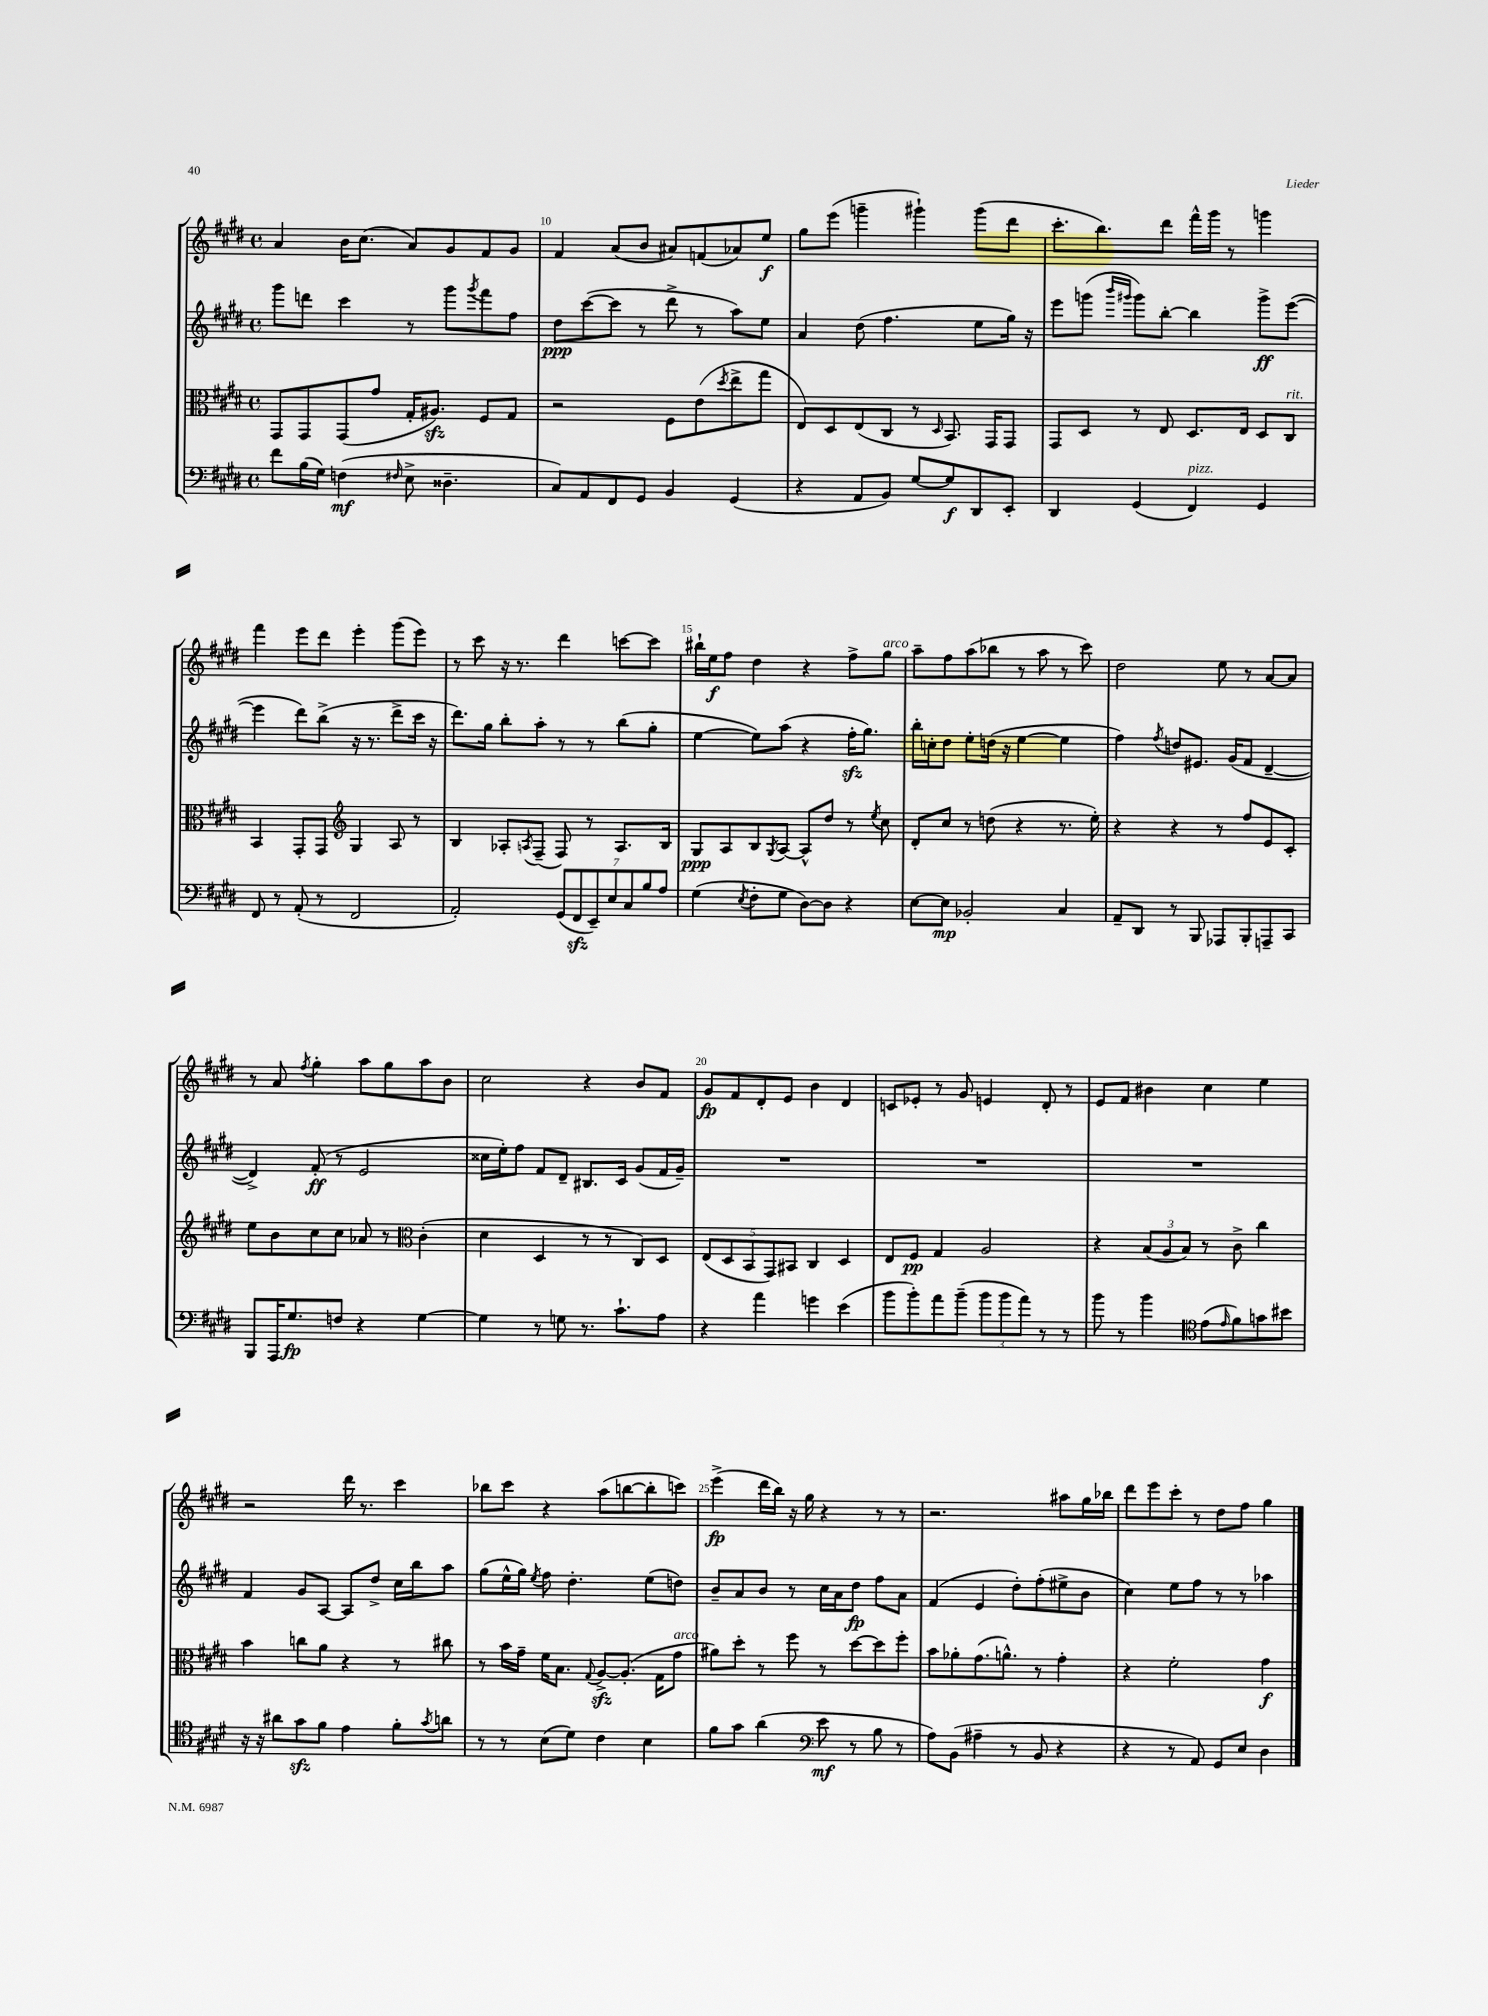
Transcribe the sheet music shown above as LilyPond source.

<<
\new StaffGroup <<
\new Staff = "s0" {
    \clef treble \key e \major \defaultTimeSignature \time 4/4
    a'4 b'16 cis''8.( a'8) gis'8 fis'8 gis'8 |
    fis'4 a'8( b'8 ais'8) f'8( aes'8) e''8\f |
    gis''8 e'''8( g'''4-- gis'''4-!) gis'''8( dis'''8 |
    cis'''8.-. b''8.) dis'''8 fis'''16-^ gis'''16 r8 g'''4 |
    fis'''4 e'''8 dis'''8 e'''4-. gis'''8( e'''8) |
    r8 cis'''8 r16 r8. dis'''4 c'''8~ c'''8 |
    bis''16-! e''16\f fis''8 dis''4 r4 fis''8-> gis''8^\markup { \italic "arco" } |
    a''8-- fis''8 a''8( bes''8 r8 a''8 r8 cis'''8) |
    dis''2 e''8 r8 a'8~ a'8 |
    r8 a'8 \acciaccatura { fis''8 } gis''4-. a''8 gis''8 a''8 b'8 |
    cis''2 r4 b'8 fis'8 |
    gis'8\fp fis'8 dis'8-. e'8 b'4 dis'4 |
    c'8 ees'8-. r8 gis'8 e'4 dis'8-. r8 |
    e'8 fis'8 bis'4 cis''4 e''4 |
    r2 dis'''16 r8. cis'''4 |
    bes''8 cis'''8 r4 a''8( b''8~ b''8-. c'''8) |
    e'''4->\fp( dis'''16 b''16) r16 gis''16 r4 r8 r8 |
    r2. ais''8 gis''16 bes''16 |
    dis'''8 e'''8 cis'''8-. r8 dis''8 fis''8 gis''4 \bar "|." |
}
\new Staff = "s1" {
    \clef treble \key e \major \defaultTimeSignature \time 4/4
    gis'''8 d'''8 cis'''4 r8 gis'''8 \acciaccatura { gis'''8 } fis'''8 fis''8 |
    dis''8\ppp cis'''8~( cis'''8 r8 dis'''8-> r8 a''8) e''8 |
    a'4 dis''8( fis''4. e''8 gis''16) r16 |
    e'''8 g'''8( \grace { b'''16 gis'''16 } gis'''8) b''8~-. b''4 gis'''8->\ff e'''8~( |
    e'''4 dis'''8) b''8->( r16 r8. dis'''8-> cis'''16 r16 |
    dis'''8.) gis''16 b''8-. a''8-. r8 r8 b''8( gis''8-. |
    e''4~ e''8) a''8( r4 fis''16-.\sfz gis''8.) |
    b''16-. c''16-. dis''8 e''8-. d''16( r16 e''4~ e''4 |
    fis''4) \acciaccatura { fis''8 } d''8 eis'8. gis'16( fis'8 dis'4~-- |
    dis'4->) fis'8-.\ff( r8 e'2 |
    cisis''16 e''16-.) fis''8 fis'8 dis'8-- bis8. cis'16 gis'8( fis'16 gis'16--) |
    R1 |
    R1 |
    R1 |
    fis'4 gis'8 a8~ a8 dis''8-> cis''16 b''16 a''8 |
    gis''8( e''16-^ gis''16) \acciaccatura { e''8 } fis''8 dis''4.-. e''8( d''8) |
    b'8-- a'8 b'8 r8 cis''16 a'16 dis''8\fp fis''8 a'8 |
    fis'4( e'4 dis''8-.) fis''8-.( eis''8-> b'8 |
    cis''4) e''8 fis''8 r8 r8 aes''4 \bar "|." |
}
\new Staff = "s2" {
    \clef alto \key e \major \defaultTimeSignature \time 4/4
    gis,8 gis,8 gis,8( gis'8 gis16-. ais8.\sfz) fis8 gis8 |
    r2 fis8 e'8( \acciaccatura { dis''8 } e''8-> gis''8 |
    e8) dis8 e8( cis8 r8 \grace { dis16 } b,8.) gis,16 gis,8 |
    gis,8 dis8 r8 e8 dis8. e16 dis8 cis8^\markup { \italic "rit." } |
    b,4 gis,8-. gis,8 \clef treble gis4 a8 r8 |
    b4 aes8-. \acciaccatura { a8 } fis8--( fis8) r8 a8. b16 |
    gis8\ppp a8 b8 \acciaccatura { gis8 } a8~ a8-^ dis''8 r8 \acciaccatura { e''8 } cis''8 |
    dis'8-. cis''8 r8 d''8( r4 r8. e''16-.) |
    r4 r4 r8 fis''8 e'8 cis'8-. |
    e''8 b'8 cis''8 cis''8 aes'8 r8 \clef alto cis'4-.( |
    dis'4 dis4 r8 r8 cis8) dis8 |
    \tuplet 5/4 { e8( dis8 b,8 gis,8) bis,8 } cis4 dis4 |
    e8 fis8\pp gis4 a2 |
    r4 \tuplet 3/2 { b8( a8 b8) } r8 cis'8-> cis''4 |
    b'4 c''8 a'8 r4 r8 cis''8 |
    r8 b'16 gis'16-- fis'16 b8. \appoggiatura { gis8 } a8~->\sfz a8.-.( gis16 gis'8^\markup { \italic "arco" } |
    ais'8) dis''8-. r8 fis''8 r8 dis''8~ dis''8 fis''8-. |
    b'8 aes'8-. gis'8.( a'8.-^) r8 gis'4-. |
    r4 fis'2-. gis'4\f \bar "|." |
}
\new Staff = "s3" {
    \clef bass \key e \major \defaultTimeSignature \time 4/4
    fis'8 b16( gis16) f4\mf( \grace { fis16 } e8-> disis4.-- |
    cis8) a,8 fis,8 gis,8 b,4 gis,4( |
    r4 a,8 b,8) gis8~ gis8\f dis,8 e,8-. |
    dis,4 gis,4( fis,4^\markup { \italic "pizz." }) gis,4 |
    fis,8 r8 a,8-.( r8 fis,2 |
    a,2-.) \tuplet 7/4 { gis,8( fis,8\sfz e,8--) e8 cis8 b8 a8 } |
    gis4( \acciaccatura { e8 } fis8-. gis8 dis8~) dis8 r4 |
    e8~ e8\mp bes,2-. cis4 |
    a,8-- dis,8 r8 b,,8 aes,,8 b,,8-. a,,8-- cis,8 |
    b,,8 a,,16 gis8.\fp f8 r4 gis4~ |
    gis4 r8 g8 r8. cis'8.-! a8 |
    r4 a'4 g'4 e'4( |
    b'8 b'8-.) a'8 b'8--( \tuplet 3/2 { b'8 b'8 a'8) } r8 r8 |
    b'8 r8 b'4 \clef tenor e'8( \grace { e'16 } fis'8) g'8 bis'8 |
    r16 r16 ais'8 gis'8\sfz fis'8 e'4 fis'8-. \acciaccatura { gis'8 } a'8 |
    r8 r8 b8( dis'8) cis'4 b4 |
    fis'8 gis'8 a'4( \clef bass e'8\mf r8 b8 r8 |
    a8) b,8( ais4-- r8 b,8 r4 |
    r4 r8 a,8) gis,8 e8 dis4 \bar "|." |
}
>>
>>
\layout { \context { \Score currentBarNumber = #9 \override BarNumber.break-visibility = ##(#f #t #t) barNumberVisibility = #(every-nth-bar-number-visible 5) } }
